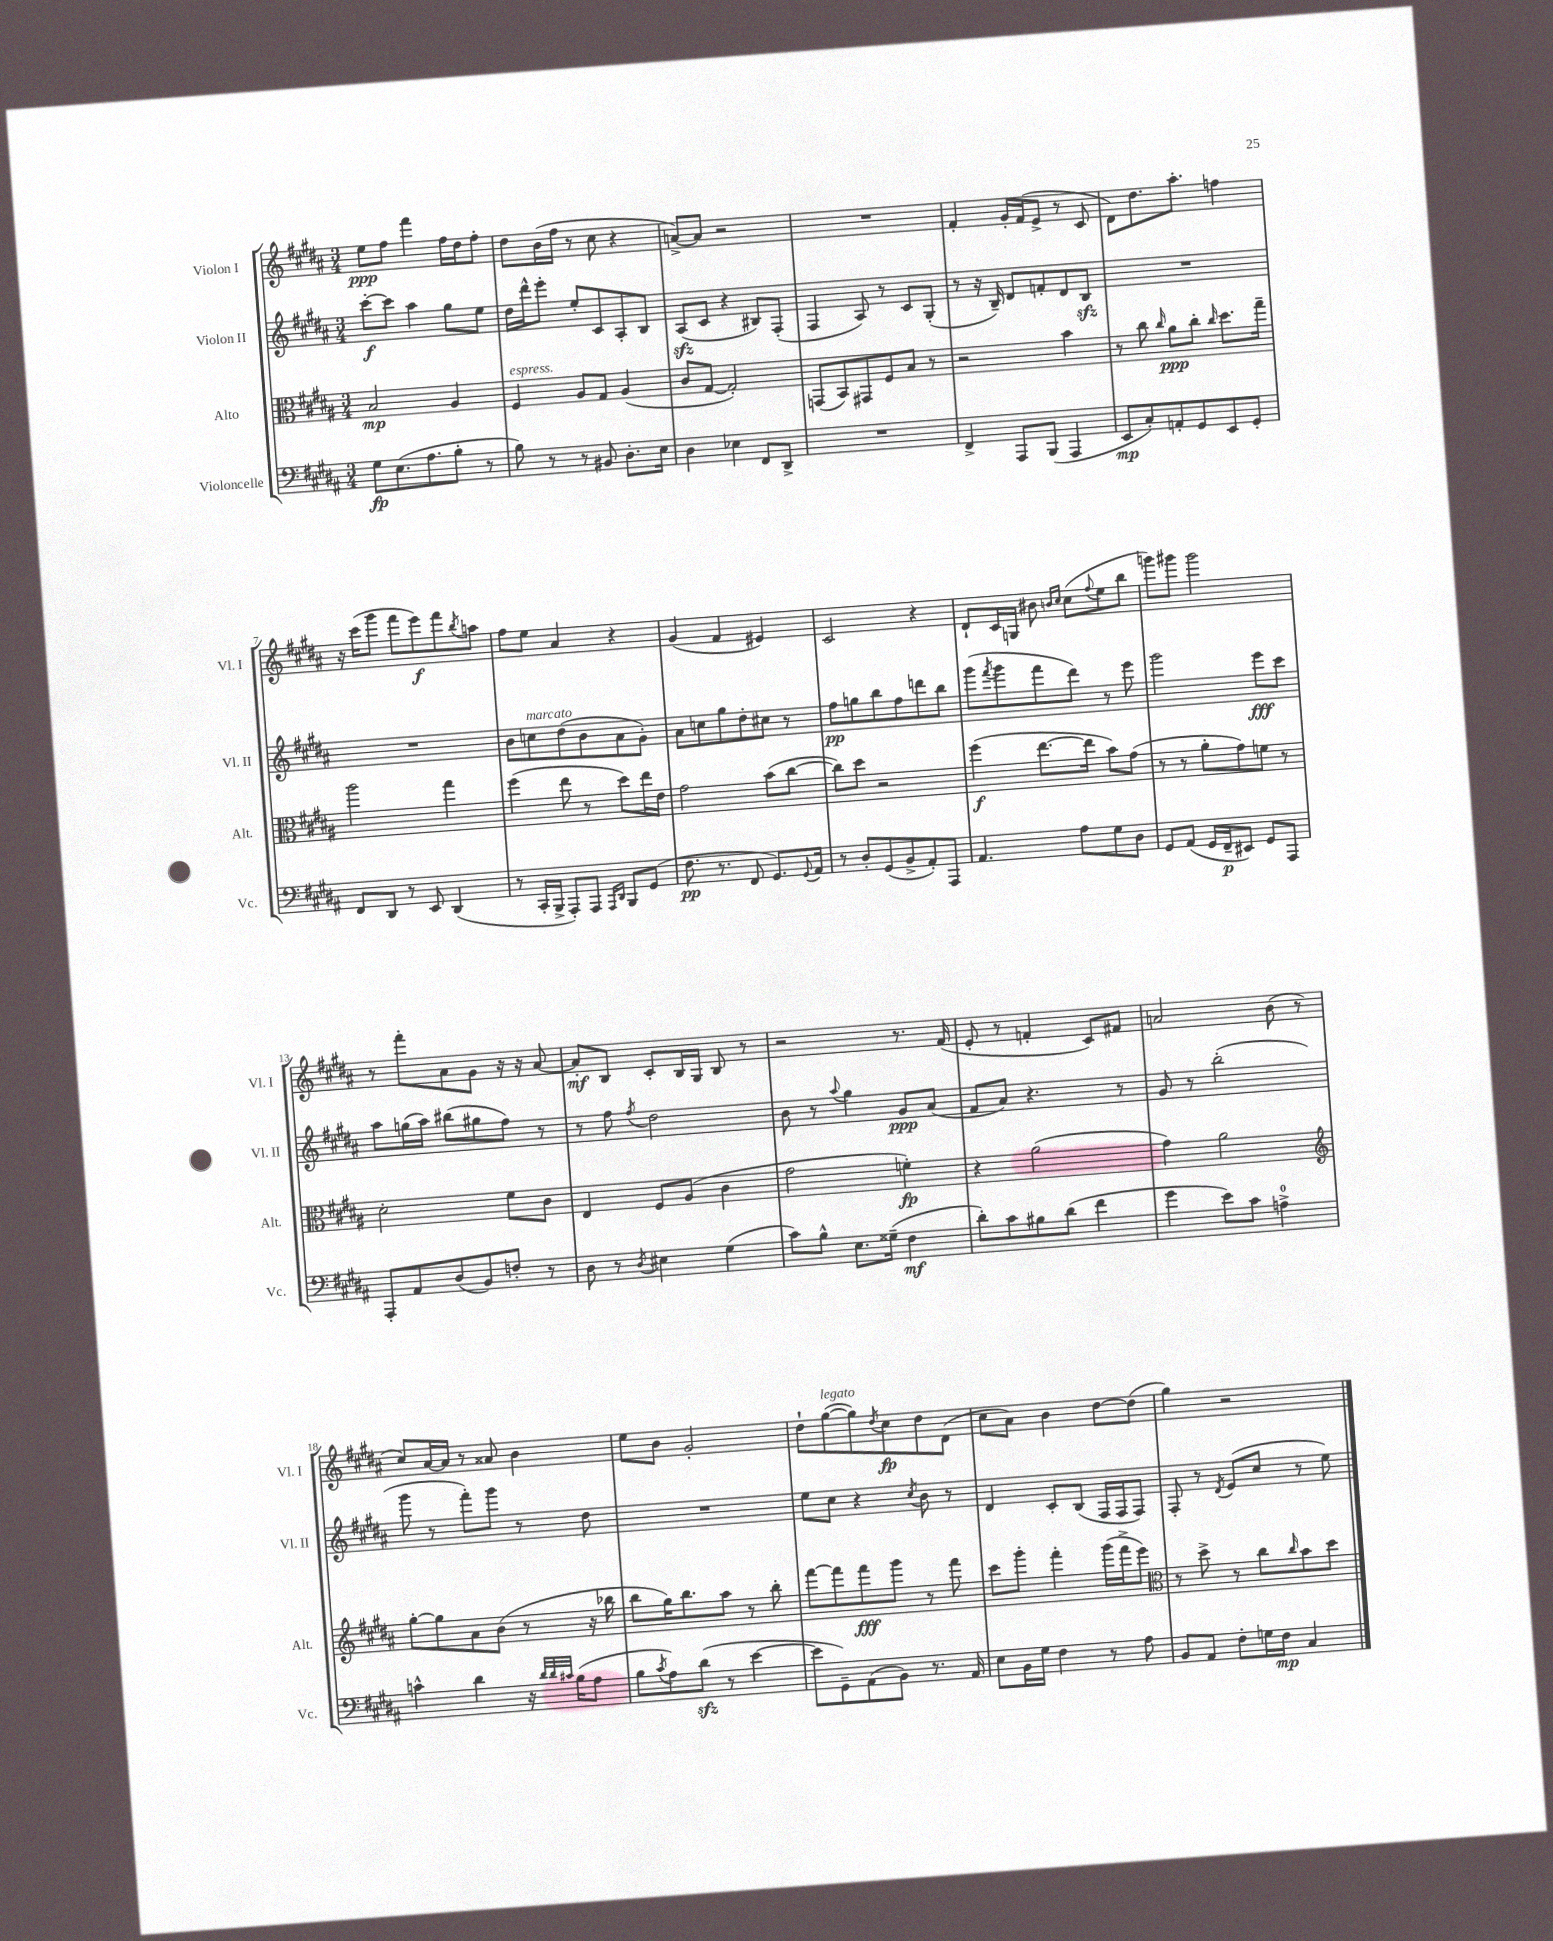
<<
\new StaffGroup <<
\new Staff = "s0" \with { instrumentName = "Violon I" shortInstrumentName = "Vl. I" } {
    \clef treble \key b \major \numericTimeSignature \time 3/4
    e''8\ppp fis''8 fis'''4 fis''16 dis''16 fis''8-. |
    dis''8 b'16( fis''16 r8 cis''8 r4 |
    a'8~->) a'8 r2 |
    R2. |
    fis'4-. gis'16-. fis'16( e'8-> r8 cis'8 |
    dis'8) dis''8. ais''8.-. f''4 |
    r16 cis'''16( gis'''8 fis'''8 e'''8\f) fis'''8 \acciaccatura { b''8 } a''8 |
    fis''8 e''8 ais'4 r4 |
    gis'4( fis'4 eis'4) |
    cis'2 r4 |
    dis'8-! cis'16 g16 bis'8 \grace { b'16 cis''16 } cis''8( \appoggiatura { fis''8 } e''8 b''8 |
    g'''8) gis'''8 gis'''2 |
    r8 fis'''8-. ais'8 gis'8 r16 r16 ais'8~ |
    ais'8-.\mf b8 cis'8-. b16 gis16 b8 r8 |
    r2 r8. fis'16( |
    e'8-. r8 f'4-. cis'8) fis'8 |
    a'2 b'8( r8 |
    cis''8) ais'16~ ais'16 r8 aisis'8 b'4 |
    e''8 b'8 gis'2-. |
    dis''8-! gis''8~^\markup { \italic "legato" }( gis''8) \acciaccatura { dis''8 } cis''8\fp dis''8 dis'8( |
    cis''8 ais'8) b'4 dis''8~ dis''8( |
    gis''4) r2 \bar "|." |
}
\new Staff = "s1" \with { instrumentName = "Violon II" shortInstrumentName = "Vl. II" } {
    \clef treble \key b \major \numericTimeSignature \time 3/4
    cis'''8~-.\f cis'''8 ais''4 gis''8 e''8 |
    dis''16 dis'''16-^ e'''8-. e''8-. cis'8 ais8-. b8 |
    ais8\sfz( cis'8 r4 bis8) fis8-.( |
    fis4 ais8) r8 cis'8 gis8-.( |
    r8 r16 b16--) dis'8 f'8-. dis'8 b8\sfz |
    R2. |
    R2. |
    b'8 c''8^\markup { \italic "marcato" } dis''8( b'8 ais'8 gis'8-.) |
    ais'8 c''8 gis''8 dis''8-. cis''8 r8 |
    fis''8\pp g''8 b''8 fis''8 d'''8 b''8 |
    gis'''8( \acciaccatura { fis'''8 } gis'''8 fis'''8 dis'''8) r8 e'''8 |
    gis'''2 e'''8\fff cis'''8 |
    ais''8 g''16( ais''16) bis''8( gis''8 fis''8) r8 |
    r8 fis''8 \acciaccatura { fis''8 } dis''2 |
    b'8 r8 \appoggiatura { ais''8 } gis''4 gis'8\ppp ais'8( |
    fis'8 ais'8) r4. r8 |
    gis'8 r8 b''2-.( |
    gis'''8 r8 fis'''8-.) gis'''8 r8 dis''8 |
    R2. |
    e''8 cis''8 r4 \acciaccatura { cis''8 } b'8 r8 |
    dis'4 cis'8-. b8( fis16 fis16 fis8) |
    fis8-. r8 \acciaccatura { dis'8 } e'8( cis''8 r8 e''8) \bar "|." |
}
\new Staff = "s2" \with { instrumentName = "Alto" shortInstrumentName = "Alt." } {
    \clef alto \key b \major \numericTimeSignature \time 3/4
    b2\mp ais4 |
    fis4^\markup { \italic "espress." } ais8 gis8 ais4( |
    cis'8 gis8~ gis2-.) |
    g,8( b,8) gis,8 fis8 b8 r8 |
    r2 b'4 |
    r8 cis''8 \grace { cis''16 } ais'8\ppp cis''8-. \grace { cis''16 } dis''8. gis''16-- |
    ais''2 gis''4 |
    fis''4( e''8 r8 dis''8) e''16 e'16 |
    gis'2 b'8( cis''8~ |
    cis''8) dis''8 r2 |
    fis''4\f( e''8.~ e''16 b'8) gis'8( |
    r8 r8 ais'8-. gis'8) f'8 r8 |
    dis'2-. fis'8 cis'8 |
    e4 fis8 ais8( cis'4 |
    gis'2 f'4-.\fp) |
    r4 ais'2( |
    gis'4) ais'2 |
    \clef treble gis''8~-. gis''8 ais'8 b'8( r8 r16 bes''16 |
    b''8 gis''16) b''8. ais''8 r8 b''8-. |
    fis'''8~ fis'''8 fis'''8\fff gis'''8 r8 fis'''8 |
    cis'''8 gis'''8-. fis'''4-. gis'''16( fis'''16-> e'''8) |
    \clef alto r8 dis''8-> r8 cis''8 \grace { cis''16 } b'8 dis''8 \bar "|." |
}
\new Staff = "s3" \with { instrumentName = "Violoncelle" shortInstrumentName = "Vc." } {
    \clef bass \key b \major \numericTimeSignature \time 3/4
    gis8\fp e8.( ais8. b8-. r8 |
    b8) r8 r8 bis,8 dis8.-. e16 |
    dis4 ees4 fis,8 dis,8-> |
    R2. |
    fis,4-> ais,,8 b,,8( ais,,4 |
    e,8\mp cis8-.) a,8-. gis,8 e,8 gis,8-. |
    fis,8 dis,8 r8 e,8 dis,4( |
    r8 cis,16-. b,,16-> ais,,8-.) ais,,8 \grace { ais,,16 dis,16 } b,,8 gis,8( |
    fis8.\pp r8. fis,8 gis,8.) \appoggiatura { gis,8 } ais,16 |
    r8 dis8-. gis,8( b,8-> ais,8-.) ais,,8 |
    ais,4. ais8 gis8 dis8 |
    gis,8 ais,8( gis,16 fis,16--\p eis,8) gis,8 ais,,8 |
    ais,,8-. ais,8 dis8( b,8) f8-. r8 |
    dis8 r8 \acciaccatura { dis8 } eis4 gis4( |
    cis'8) b8-^ e8. gisis16--( fis4\mf |
    dis'8-.) cis'8 bis8 dis'8( fis'4 |
    gis'4 e'8) cis'8 a4-0-> |
    c'4-^ dis'4 r16 \grace { dis'32 dis'32 cis'32 } b16( ais8 |
    b8 \acciaccatura { cis'8 } ais8) dis'8\sfz( r8 e'4~ |
    e'8 gis,8--) ais,8( b,8) r8. ais,16 |
    e8 b,16 gis16 fis4 r8 ais8 |
    b,8 ais,8 fis8-. g16 fis16\mp cis4 \bar "|." |
}
>>
>>
